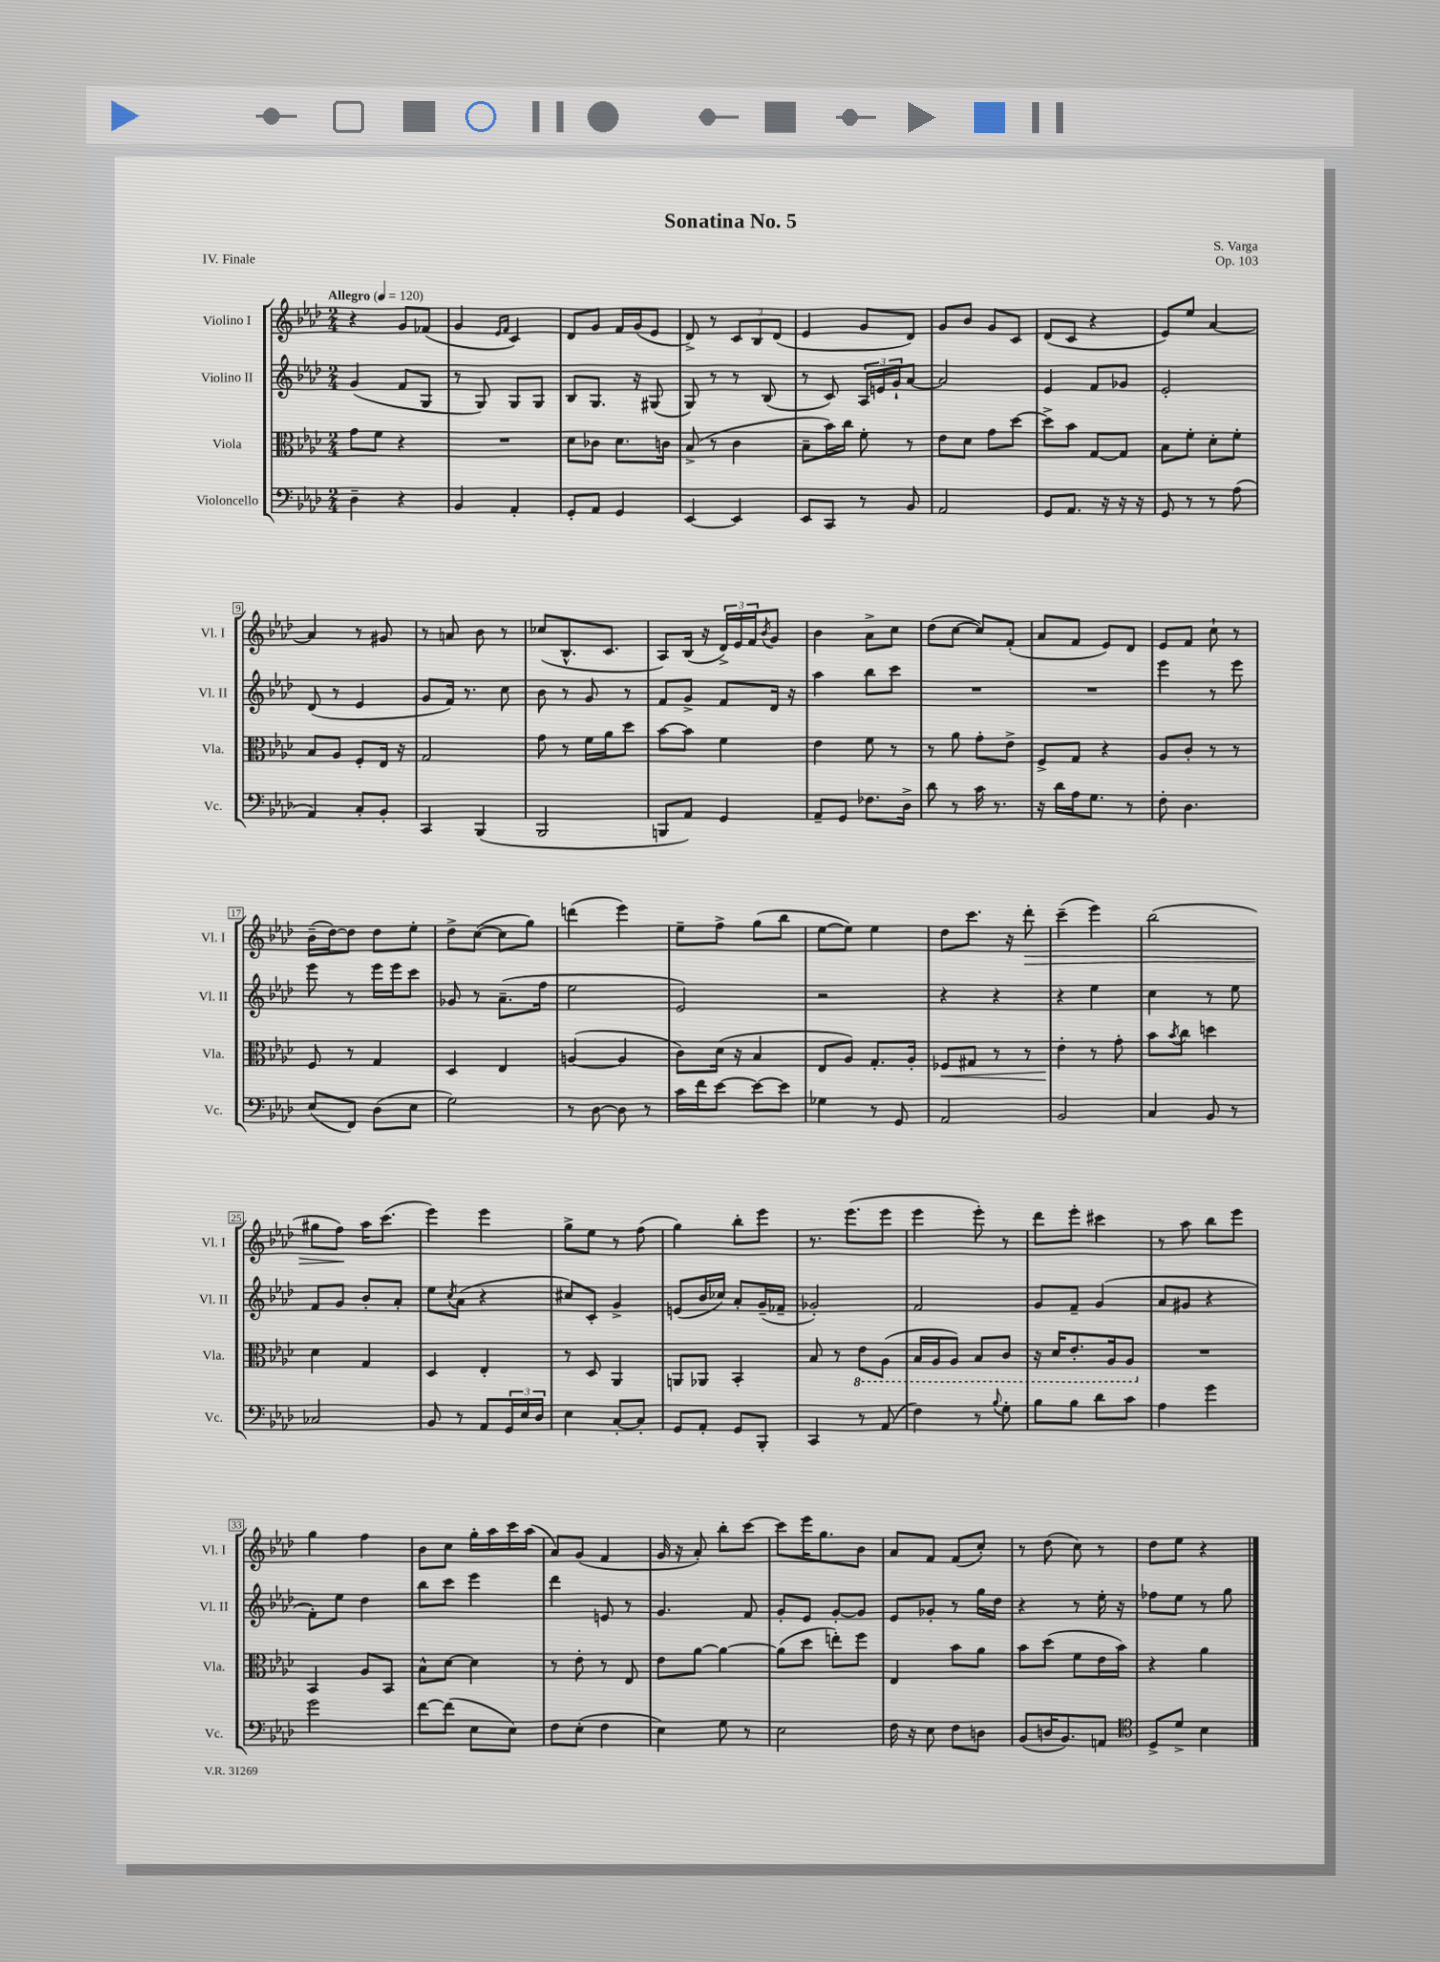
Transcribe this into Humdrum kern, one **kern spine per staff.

**kern	**kern	**dynam	**kern	**kern	**dynam
*part4	*part3	*part3	*part2	*part1	*part1
*staff4	*staff3	*staff3	*staff2	*staff1	*staff1
*I"Violoncello	*I"Viola	*	*I"Violino II	*I"Violino I	*
*I'Vc.	*I'Vla.	*	*I'Vl. II	*I'Vl. I	*
*clefF4	*clefC3	*	*clefG2	*clefG2	*
*k[b-e-a-d-]	*k[b-e-a-d-]	*	*k[b-e-a-d-]	*k[b-e-a-d-]	*
*M2/4	*M2/4	*	*M2/4	*M2/4	*
*MM120	*MM120	*	*MM120	*MM120	*
=1	=1	=1	=1	=1	=1
!	!	!	!	!LO:TX:a:B:t=Allegro	!
4D-~\	8g\L	.	(4g/	4r	.
.	8f\J	.	.	.	.
4r	4r	.	8f/L	8g/L	.
.	.	.	8G/J	(8f-X/J	.
=2	=2	=2	=2	=2	=2
4BB-/	2r	.	8r	4g/	.
.	.	.	8G/)	.	.
.	.	.	.	16qqe-/LL	.
.	.	.	.	16qqf/JJ	.
4AA-'/	.	.	8G/L	4c/)	.
.	.	.	8G/J	.	.
=3	=3	=3	=3	=3	=3
8GG'/L	8d-\L	.	8B-/L	8d-/L	.
8AA-/J	8c-X\J	.	8.G/J	8g/J	.
4GG/	8.d-\L	.	.	16f/LL	.
.	.	.	16r	(16g/J	.
.	.	.	(8G#X/	8e-/J	.
.	16cn\Jk	.	.	.	.
=4	=4	=4	=4	=4	=4
[4EE-/	(8B-^/	.	8G/)	8d-^/)	.
.	8r	.	8r	8r	.
4EE-/]	4c\	.	8r	12c/L	.
.	.	.	.	12B-/	.
.	.	.	(8B-/	.	.
.	.	.	.	(12d-/J	.
=5	=5	=5	=5	=5	=5
8EE-/L	8B-~\L	.	8r	4e-/	.
8CC/J	16b-\L)	.	8c/)	.	.
.	16cc\JJ	.	.	.	.
8r	8f'\	.	24A-/LL	8g/L	.
.	.	.	24en/	.	.
.	.	.	24g`/J	.	.
8BB-/	8r	.	[8a-/J	8d-/J)	.
=6	=6	=6	=6	=6	=6
2AA-/	8e-\L	.	2a-/]	8g/L	.
.	8d-\J	.	.	8b-/J	.
.	8g\L	.	.	8g/L	.
.	[8dd-\J	.	.	8c/J	.
=7	=7	=7	=7	=7	=7
8GG/L	8dd-^\L]	.	4e-/	(8d-/L	.
8.AA-/J	8b-\J	.	.	8c/J	.
.	[8G/L	.	8f/L	4r	.
16r	.	.	.	.	.
16r	8G/J]	.	8g-X/J	.	.
16r	.	.	.	.	.
=8	=8	=8	=8	=8	=8
8GG/	8B-\L	.	2e-'/	8e-/L)	.
8r	8f'\J	.	.	8ee-/J	.
8r	8d-'\L	.	.	[4a-/	.
(8A-\	8f'\J	.	.	.	.
!!LO:LB:g=z
=9	=9	=9	=9	=9	=9
4AA-/)	8B-/L	.	(8d-/	4a-/]	.
.	8A-/J	.	8r	.	.
8C'/L	8F'/L	.	4e-/	8r	.
8BB-'/J	16E-/Jk	.	.	8g#X/	.
.	16r	.	.	.	.
=10	=10	=10	=10	=10	=10
4CC/	2G/	.	8g/L	8r	.
.	.	.	16f/Jk)	8an/	.
.	.	.	8.r	.	.
(4BBB-/	.	.	.	8b-\	.
.	.	.	8cc\	8r	.
=11	=11	=11	=11	=11	=11
2BBB-/	8g\	.	8b-\	(8cc-X/L	.
.	8r	.	8r	8.B-^^/	.
.	16f\LL	.	8g/	.	.
.	16a-\J	.	.	8.c/J	.
.	8dd-\J	.	8r	.	.
=12	=12	=12	=12	=12	=12
8BBBn/L	[8b-\L	.	8f/L	8A-/L)	.
8AA-/J)	8b-\J]	.	8g^/J	(16B-/Jk	.
.	.	.	.	16r	.
4GG/	4f\	.	8f/L	24d-^/LL)	.
.	.	.	.	24e-/	.
.	.	.	.	24f/J	.
.	.	.	.	8qb-/	.
.	.	.	16d-/Jk	8g/J	.
.	.	.	16r	.	.
=13	=13	=13	=13	=13	=13
8AA-~/L	4e-\	.	4aa-\	4b-\	.
8GG/J	.	.	.	.	.
8.F-X\L	8f\	.	8bb-\L	8a-^\L	.
.	8r	.	8ccc\J	8cc\J	.
16D-^\Jk	.	.	.	.	.
=14	=14	=14	=14	=14	=14
8d-\	8r	.	2r	(8dd-\L	.
8r	8a-\	.	.	[8cc\J	.
16c\	8g'\L	.	.	8cc/L])	.
8.r	.	.	.	.	.
.	8e-^\J	.	.	(8f'/J	.
=15	=15	=15	=15	=15	=15
16r	8F^/L	.	2r	8a-/L	.
16d-\LL	.	.	.	.	.
16A-\J	8G/J	.	.	8f/J	.
8.G\J	.	.	.	.	.
.	4r	.	.	8e-/L)	.
8r	.	.	.	8d-/J	.
=16	=16	=16	=16	=16	=16
8F'\	8A-/L	.	4eee-\	8e-/L	.
4.D-\	8c'/J	.	.	8f/J	.
.	8r	.	8r	8cc`\	.
.	8r	.	8eee-\	8r	.
!!LO:LB:g=z
=17	=17	=17	=17	=17	=17
(8E-/L	8F/	.	8eee-\	(16b-~\LL	.
.	.	.	.	[16dd-\J)	.
8FF/J)	8r	.	8r	8dd-\J]	.
(8D-\L	4G/	.	16eee-\LL	8dd-\L	.
.	.	.	16eee-\J	.	.
8E-\J	.	.	8ccc\J	8ee-'\J	.
=18	=18	=18	=18	=18	=18
2G\)	4D-/	.	8g-X/	8dd-^\L	.
.	.	.	8r	([8cc\J	.
.	4E-/	.	(8.a-~\L	8cc\L]	.
.	.	.	.	8gg\J)	.
.	.	.	16ff\Jk	.	.
=19	=19	=19	=19	=19	=19
8r	([4An/	.	2ee-\	(4dddn\	.
[8D-\	.	.	.	.	.
8D-\]	4A/]	.	.	4eee-\)	.
8r	.	.	.	.	.
=20	=20	=20	=20	=20	=20
16c\LL	8c\L)	.	2e-/)	8ee-~\L	.
16f\J	.	.	.	.	.
[8e-\J	(16d-\Jk	.	.	8ff^\J	.
.	16r	.	.	.	.
8e-\L_	4B-/	.	.	(8gg\L	.
8e-\J]	.	.	.	8bb-\J	.
=21	=21	=21	=21	=21	=21
4G-X\	8E-/L	.	2r	[8ee-\L	.
.	8A-/J)	.	.	8ee-\J])	.
8r	8.G'/L	.	.	4ee-\	.
8GG/	.	.	.	.	.
.	16A-'/Jk	.	.	.	.
=22	=22	=22	=22	=22	=22
!	!	!LO:HP:b	!	!	!
2AA-/	8F-X/L	<	4r	8dd-\L	.
.	8G#X/J	.	.	8.ccc\J	.
.	8r	.	4r	.	.
.	.	.	.	16r	.
!	!	!	!	!	!LO:HP:b
.	8r	.	.	8ddd-'\	>
=23	=23	=23	=23	=23	=23
2BB-/	4e-'\	.	4r	(4ccc~\	.
.	8r	[	4ee-\	4eee-\)	.
.	8g'\	.	.	.	.
=24	=24	=24	=24	=24	=24
4C/	8b-\L	.	4cc\	(2bb-\	.
.	8qb-/	.	.	.	.
.	8cc\J	.	.	.	.
8BB-/	4ddn\	.	8r	.	.
8r	.	.	8ee-\	.	.
!!LO:LB:g=z
=25	=25	=25	=25	=25	=25
2C-X/	4d-\	.	8f/L	8gg#X\L	.
.	.	.	8g/J	8ff\J)	.
.	4G/	.	8b-'/L	16aa-\KL	]
.	.	.	.	(8.ccc\J	.
.	.	.	8a-'/J	.	.
=26	=26	=26	=26	=26	=26
8BB-/	4D-/	.	8ee-\L	4eee-\)	.
.	.	.	8qcc/	.	.
8r	.	.	(8a-\J	.	.
8AA-/L	4E-'/	.	4r	4eee-\	.
24GG/L	.	.	.	.	.
24E-/	.	.	.	.	.
24D-/JJ	.	.	.	.	.
=27	=27	=27	=27	=27	=27
4E-\	8r	.	8cc#X/L)	8gg^\L	.
.	8D-/	.	8c'/J	8ee-\J	.
[8C'/L	4AA-/	.	4g^/	8r	.
8C'/J]	.	.	.	(8ff\	.
=28	=28	=28	=28	=28	=28
8GG/L	8AAn/L	.	(8en/L	4gg\)	.
8AA-'/J	8AA-X/J	.	16b-/L	.	.
.	.	.	16cc-X/JJ)	.	.
8GG/L	4BB-'/	.	8a-'/L	8bb-'\L	.
8BBB-'/J	.	.	(16g~/L	8eee-\J	.
.	.	.	16f-X~/JJ	.	.
=29	=29	=29	=29	=29	=29
4CC/	8B-/	.	2g-X'/)	8.r	.
.	8r	.	.	.	.
.	.	.	.	(8.eee-\L	.
*	*8ba	*	*	*	*
8r	8E-\L	.	.	.	.
(8AA-/	(8AA-\J	.	.	8eee-\J	.
=30	=30	=30	=30	=30	=30
4F\)	16BB-/LL	.	2f/	4eee-\	.
.	16AA-/J	.	.	.	.
.	8AA-/J)	.	.	.	.
8r	8BB-/L	.	.	8eee-'\)	.
8qqB-/	.	.	.	.	.
8G'\	8C/J	.	.	8r	.
=31	=31	=31	=31	=31	=31
8B-\L	16r	.	8g/L	8ddd-\L	.
.	16D-/KL	.	.	.	.
8B-\J	8.E-'/	.	8f~/J	8eee-'\J	.
8d-\L	.	.	(4g/	4ccc#X\	.
.	16AA-/k	.	.	.	.
8c\J	8AA-/J	.	.	.	.
=32	=32	=32	=32	=32	=32
*	*X8ba	*	*	*	*
4A-\	2r	.	8a-/L	8r	.
.	.	.	8g#X/J	8aa-\	.
4g\	.	.	4r	8bb-\L	.
.	.	.	.	8eee-\J	.
!!LO:LB:g=z
=33	=33	=33	=33	=33	=33
2g\	4BB-/	.	8f'\L)	4gg\	.
.	.	.	8ee-\J	.	.
.	8A-/L	.	4dd-\	4ff\	.
.	8BB-/J	.	.	.	.
=34	=34	=34	=34	=34	=34
[8f\L	8B-^^\L	.	8bb-\L	8b-\L	.
(8f\J]	[8d-\J	.	8ccc\J	8cc\J	.
8E-\L	4d-\]	.	4eee-\	16gg'\LL	.
.	.	.	.	16aa-\	.
8E-\J)	.	.	.	16ccc\	.
.	.	.	.	(16aa-\JJ	.
=35	=35	=35	=35	=35	=35
8F\L	8r	.	4ddd-\	8a-/L)	.
(8E-'\J	8e-'\	.	.	(8g/J	.
4F\	8r	.	8en/	4f/	.
.	8E-/	.	8r	.	.
=36	=36	=36	=36	=36	=36
4E-\)	8e-\L	.	4.g/	16g/	.
.	.	.	.	16r	.
.	[8a-\J	.	.	8a-'/)	.
8G\	4a-\_	.	.	8bb-'\L	.
8r	.	.	8f/	[8ccc\J	.
=37	=37	=37	=37	=37	=37
2E-\	(8a-\L]	.	8g'/L	8ccc\L]	.
.	8dd-\J	.	8e-/J	16eee-\K	.
.	.	.	.	8.gg\	.
.	8een'\L)	.	[8g'/L	.	.
.	8ff\J	.	8g/J]	8b-\J	.
=38	=38	=38	=38	=38	=38
16F\	4E-/	.	8e-/L	8a-/L	.
16r	.	.	.	.	.
8E-\	.	.	8g-X'/J	8f/J	.
8F\L	8b-\L	.	8r	(8f/L	.
8Dn\J	8a-\J	.	16gg\LL	8cc'/J)	.
.	.	.	16dd-\JJ	.	.
=39	=39	=39	=39	=39	=39
(8BB-/L	8b-\L	.	4r	8r	.
16Dn/K	(8dd-\J	.	.	(8dd-\	.
8.BB-/)	.	.	.	.	.
.	8f\L	.	8r	8cc\)	.
8AAn/J	16e-\L	.	16ee-'\	8r	.
.	16b-\JJ)	.	16r	.	.
=40	=40	=40	=40	=40	=40
*clefC4	*	*	*	*	*
8D-^/L	4r	.	8ff-X\L	8dd-\L	.
8d-^/J	.	.	8ee-\J	8ee-\J	.
4B-\	4a-\	.	8r	4r	.
.	.	.	8gg\	.	.
==	==	==	==	==	==
*-	*-	*-	*-	*-	*-
